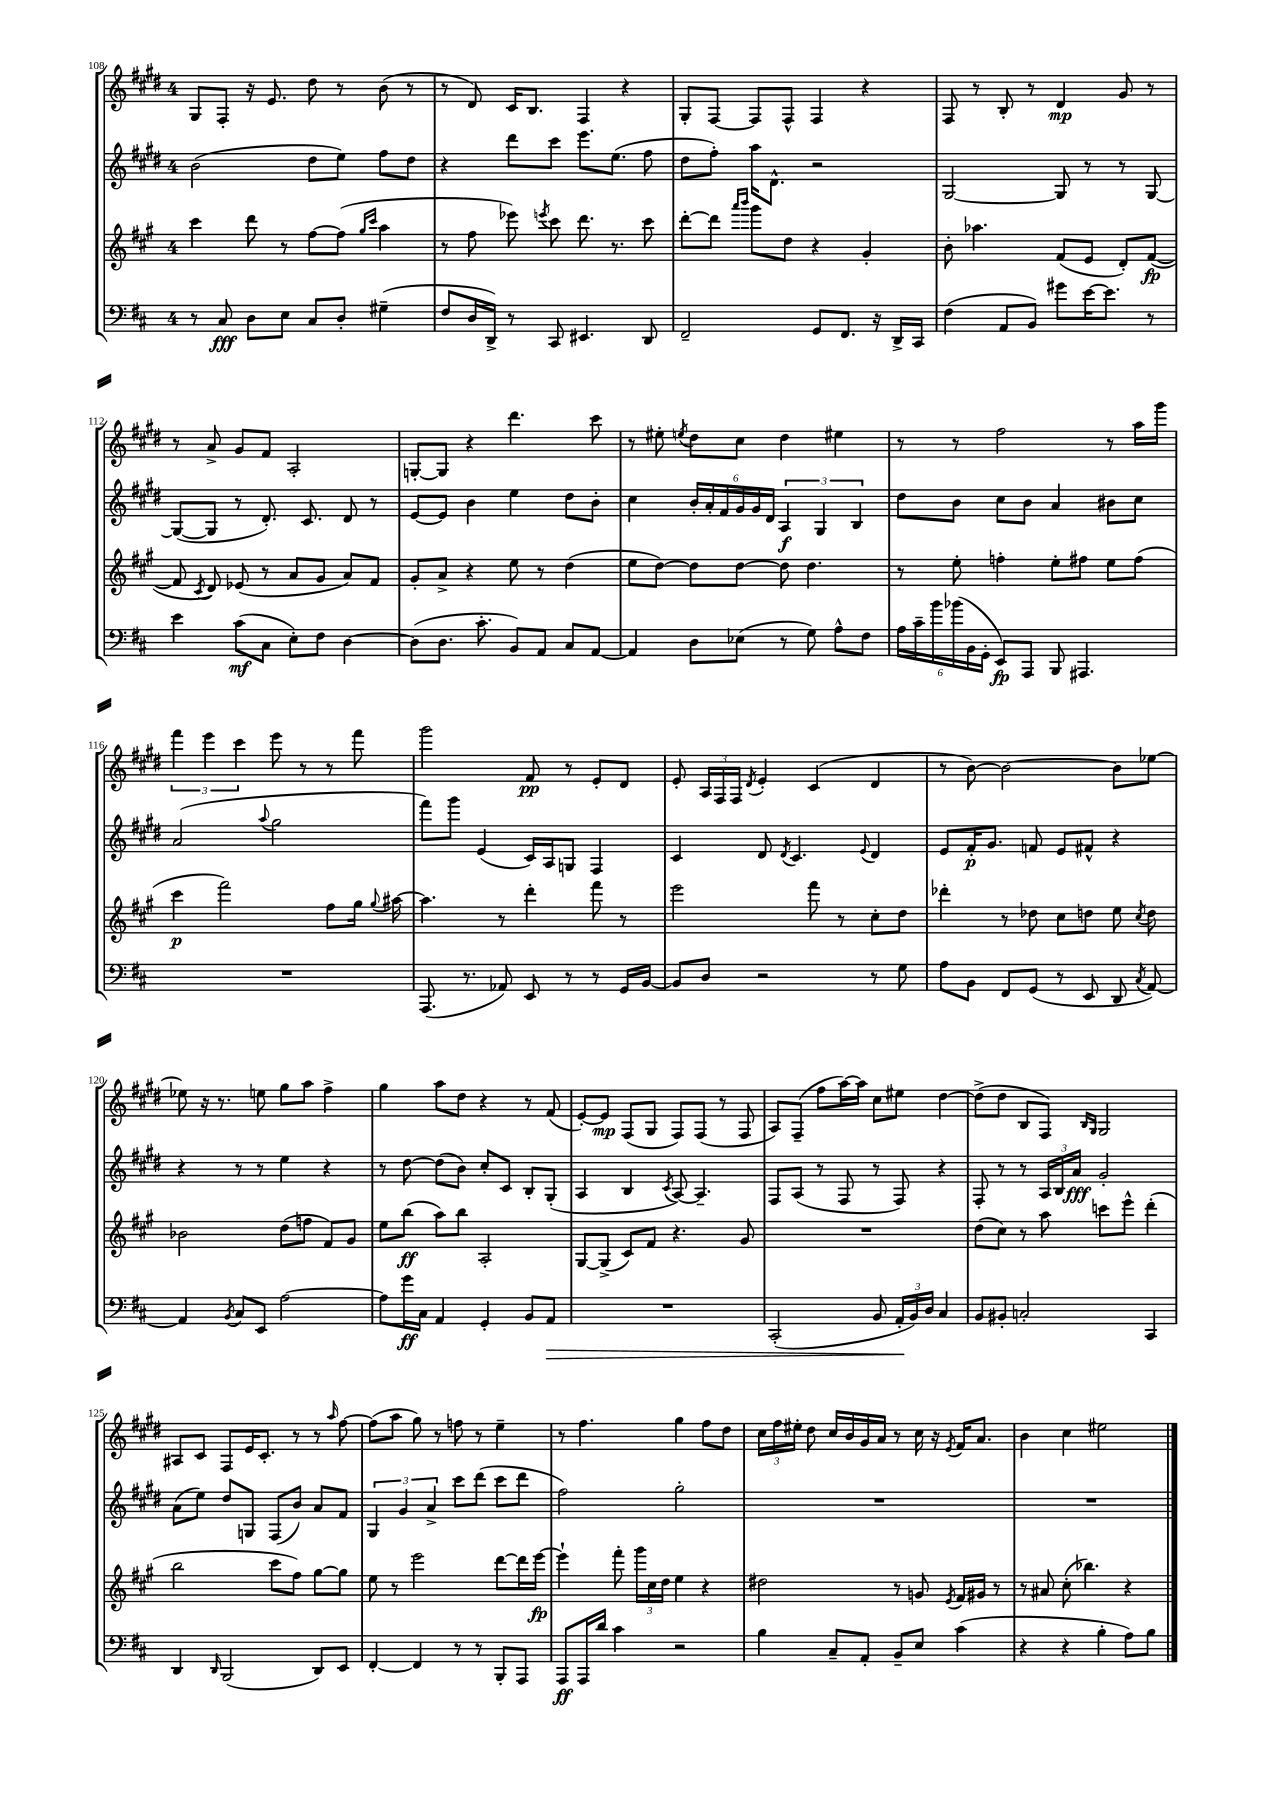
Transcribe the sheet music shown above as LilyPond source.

<<
\new StaffGroup <<
\new Staff = "s0" {
    \clef treble \key e \major \once \override Staff.TimeSignature.style = #'single-digit \time 4/4
    \autoBeamOff gis8[ fis8]-. r16 e'8. dis''8 r8 b'8( r8 |
    r8 dis'8) cis'16[ b8.] fis4 r4 |
    gis8[-. fis8]~ fis8[ fis8]-^ fis4 r4 |
    fis8 r8 b8-. r8 dis'4\mp gis'8 r8 |
    r8 a'8-> gis'8[ fis'8] a2-. |
    g8[~-. g8] r4 dis'''4. cis'''8 |
    r8 eis''8-. \acciaccatura { e''8 } dis''8[ cis''8] dis''4 eis''4 |
    r8 r8 fis''2 r8 a''16[ gis'''16] |
    \tuplet 3/2 { fis'''4 e'''4 cis'''4 } e'''8 r8 r8 fis'''8 |
    gis'''2 fis'8\pp r8 e'8[-. dis'8] |
    e'8-. \tuplet 3/2 { a16[ fis16 fis16] } \acciaccatura { dis'8 } e'4-. cis'4( dis'4 |
    r8 b'8~) b'2~ b'8[ ees''8]~ |
    ees''8 r16 r8. e''8 gis''8[ a''8] fis''4-> |
    gis''4 a''8[ dis''8] r4 r8 fis'8( |
    e'8[~-.) e'8]\mp fis8[( gis8] fis8[) fis8]( r8 fis8 |
    a8[) fis8]--( fis''8[ a''16~) a''16] cis''8[ eis''8] dis''4~ |
    dis''8[->( dis''8] b8[ fis8]) \grace { b16[ gis16] } gis2 |
    ais8[ cis'8] fis8[ e'16 cis'8.]-. r8 r8 \grace { a''16 } fis''8~ |
    fis''8[( a''8] gis''8) r8 f''8 r8 e''4-- |
    r8 fis''4. gis''4 fis''8[ dis''8] |
    \tuplet 3/2 { cis''16[ fis''16 eis''16]-. } dis''8 cis''16[ b'16 gis'16 a'16] r8 cis''16 r16 \acciaccatura { e'8 } fis'16[ a'8.] |
    b'4 cis''4 eis''2 \bar "|." |
}
\new Staff = "s1" {
    \clef treble \key e \major \once \override Staff.TimeSignature.style = #'single-digit \time 4/4
    \autoBeamOff b'2( dis''8[ e''8]) fis''8[ dis''8] |
    r4 dis'''8[ cis'''8] e'''8.[ e''8.]( fis''8 |
    dis''8[ fis''8]-.) a''16[ dis'8.]-^ r2 |
    gis2~ gis8 r8 r8 gis8~ |
    gis8[~( gis8] r8 dis'8.-.) cis'8. dis'8 r8 |
    e'8[~ e'8] b'4 e''4 dis''8[ b'8]-. |
    cis''4 \tuplet 6/4 { b'16[-. a'16-. fis'16 gis'16 gis'16 dis'16] } \tuplet 3/2 { a4\f gis4 b4 } |
    dis''8[ b'8] cis''8[ b'8] a'4 bis'8[ cis''8] |
    a'2( \appoggiatura { a''8 } gis''2 |
    fis'''8[) gis'''8] e'4( cis'16[) a16 g8] fis4 |
    cis'4 dis'8 \acciaccatura { dis'8 } cis'4. \appoggiatura { e'8 } dis'4 |
    e'8[ fis'16-.\p gis'8.] f'8 e'8[ fis'8]-^ r4 |
    r4 r8 r8 e''4 r4 |
    r8 dis''8~ dis''8[( b'8]) cis''8[-. cis'8] b8[-. gis8]-.( |
    a4 b4 \acciaccatura { cis'8 } a8~) a4.-- |
    fis8[ a8]( r8 fis8 r8 fis8) r4 |
    fis8-. r8 r8 \tuplet 3/2 { a16[ b16 a'16]\fff } gis'2-. |
    a'8[( e''8]) dis''8[ g8] fis8[( b'8]) a'8[ fis'8] |
    \tuplet 3/2 { gis4 gis'4 a'4-> } cis'''8[ dis'''8]( cis'''8[ dis'''8] |
    fis''2) gis''2-. |
    R1 |
    R1 \bar "|." |
}
\new Staff = "s2" {
    \clef treble \key a \major \once \override Staff.TimeSignature.style = #'single-digit \time 4/4
    \autoBeamOff cis'''4 d'''8 r8 fis''8[~ fis''8]( \grace { gis''16[ cis'''16] } a''4 |
    r8 fis''8 ees'''8) \acciaccatura { e'''8 } cis'''8 d'''8. r8. cis'''8 |
    d'''8[~-. d'''8] \grace { a'''16[ b'''16] } gis'''8[ d''8] r4 gis'4-. |
    b'8-. aes''4. fis'8[( e'8] d'8[-.) fis'8]~\fp( |
    fis'8 \acciaccatura { cis'8 } d'8) ees'8( r8 a'8[ gis'8] a'8[) fis'8] |
    gis'8[-. a'8]-> r4 e''8 r8 d''4( |
    e''8[ d''8]~) d''8[ d''8]~ d''8 d''4. |
    r8 e''8-. f''4-. e''8[-. fis''8] e''8[ fis''8]( |
    cis'''4\p fis'''2) fis''8[ gis''16] \appoggiatura { gis''8 } ais''16~ |
    ais''4. r8 d'''4-. fis'''8 r8 |
    e'''2 fis'''8 r8 cis''8[-. d''8] |
    des'''4-. r8 des''8 cis''8[ d''8] e''8 \acciaccatura { cis''8 } d''8 |
    bes'2 d''8[( f''8] fis'8[) gis'8] |
    e''8[ b''8]\ff( a''8[) b''8] a2-. |
    gis8[~ gis8]->( cis'8[) fis'8] r4. gis'8 |
    R1 |
    d''8[( cis''8]) r8 a''8 c'''8[ e'''8]-^ d'''4-.( |
    b''2 cis'''8[ fis''8]) gis''8[~ gis''8] |
    e''8 r8 e'''2 d'''8[~ d'''16 e'''16]~\fp |
    e'''4-! fis'''8-. \tuplet 3/2 { gis'''16[ cis''16 d''16] } e''4 r4 |
    dis''2 r8 g'8 \acciaccatura { e'8 } fis'16[ gis'16] r8 |
    r8 ais'8 cis''8-.( bes''4.) r4 \bar "|." |
}
\new Staff = "s3" {
    \clef bass \key d \major \once \override Staff.TimeSignature.style = #'single-digit \time 4/4
    \autoBeamOff r8 cis8\fff d8[ e8] cis8[ d8]-. gis4--( |
    fis8[ d16 d,16]->) r8 cis,8 eis,4. d,8 |
    fis,2-- g,8[ fis,8.] r16 d,16[-> cis,16] |
    fis4( a,8[ b,8]) gis'8[ e'16~ e'8.] r8 |
    e'4 cis'8[\mf( cis8] e8[-.) fis8] d4~ |
    d8[( d8.] cis'8.-. b,8[) a,8] cis8[ a,8]~ |
    a,4 d8[ ees8]( r8 g8) a8[-^ fis8] |
    \tuplet 6/4 { a16[ cis'16-- b'16 bes'16( b,16 g,16]-. } e,8[\fp) a,,8] b,,8 ais,,4. |
    R1 |
    a,,8.( r8. aes,8) e,8 r8 r8 g,16[ b,16]~ |
    b,8[ d8] r2 r8 g8 |
    a8[ b,8] fis,8[ g,8]( r8 e,8 d,8 \acciaccatura { cis8 } a,8~) |
    a,4 \acciaccatura { b,8 } cis8[ e,8] a2~ |
    a8[ g'16\ff cis16] a,4 g,4-. b,8[ a,8]\> |
    R1 |
    cis,2-.( b,8 \tuplet 3/2 { a,16[-.\! b,16) d16] } cis4 |
    b,8[ bis,8]-. c2-. cis,4 |
    d,4 \grace { d,16 } b,,2( d,8[) e,8] |
    fis,4~-. fis,4 r8 r8 b,,8[-. a,,8] |
    a,,8[\ff a,,16 d'16] cis'4 r2 |
    b4 cis8[-- a,8]-. b,8[-- e8] cis'4( |
    r4 r4 b4-. a8[) b8] \bar "|." |
}
>>
>>
\layout { \context { \Score currentBarNumber = #108 } }
